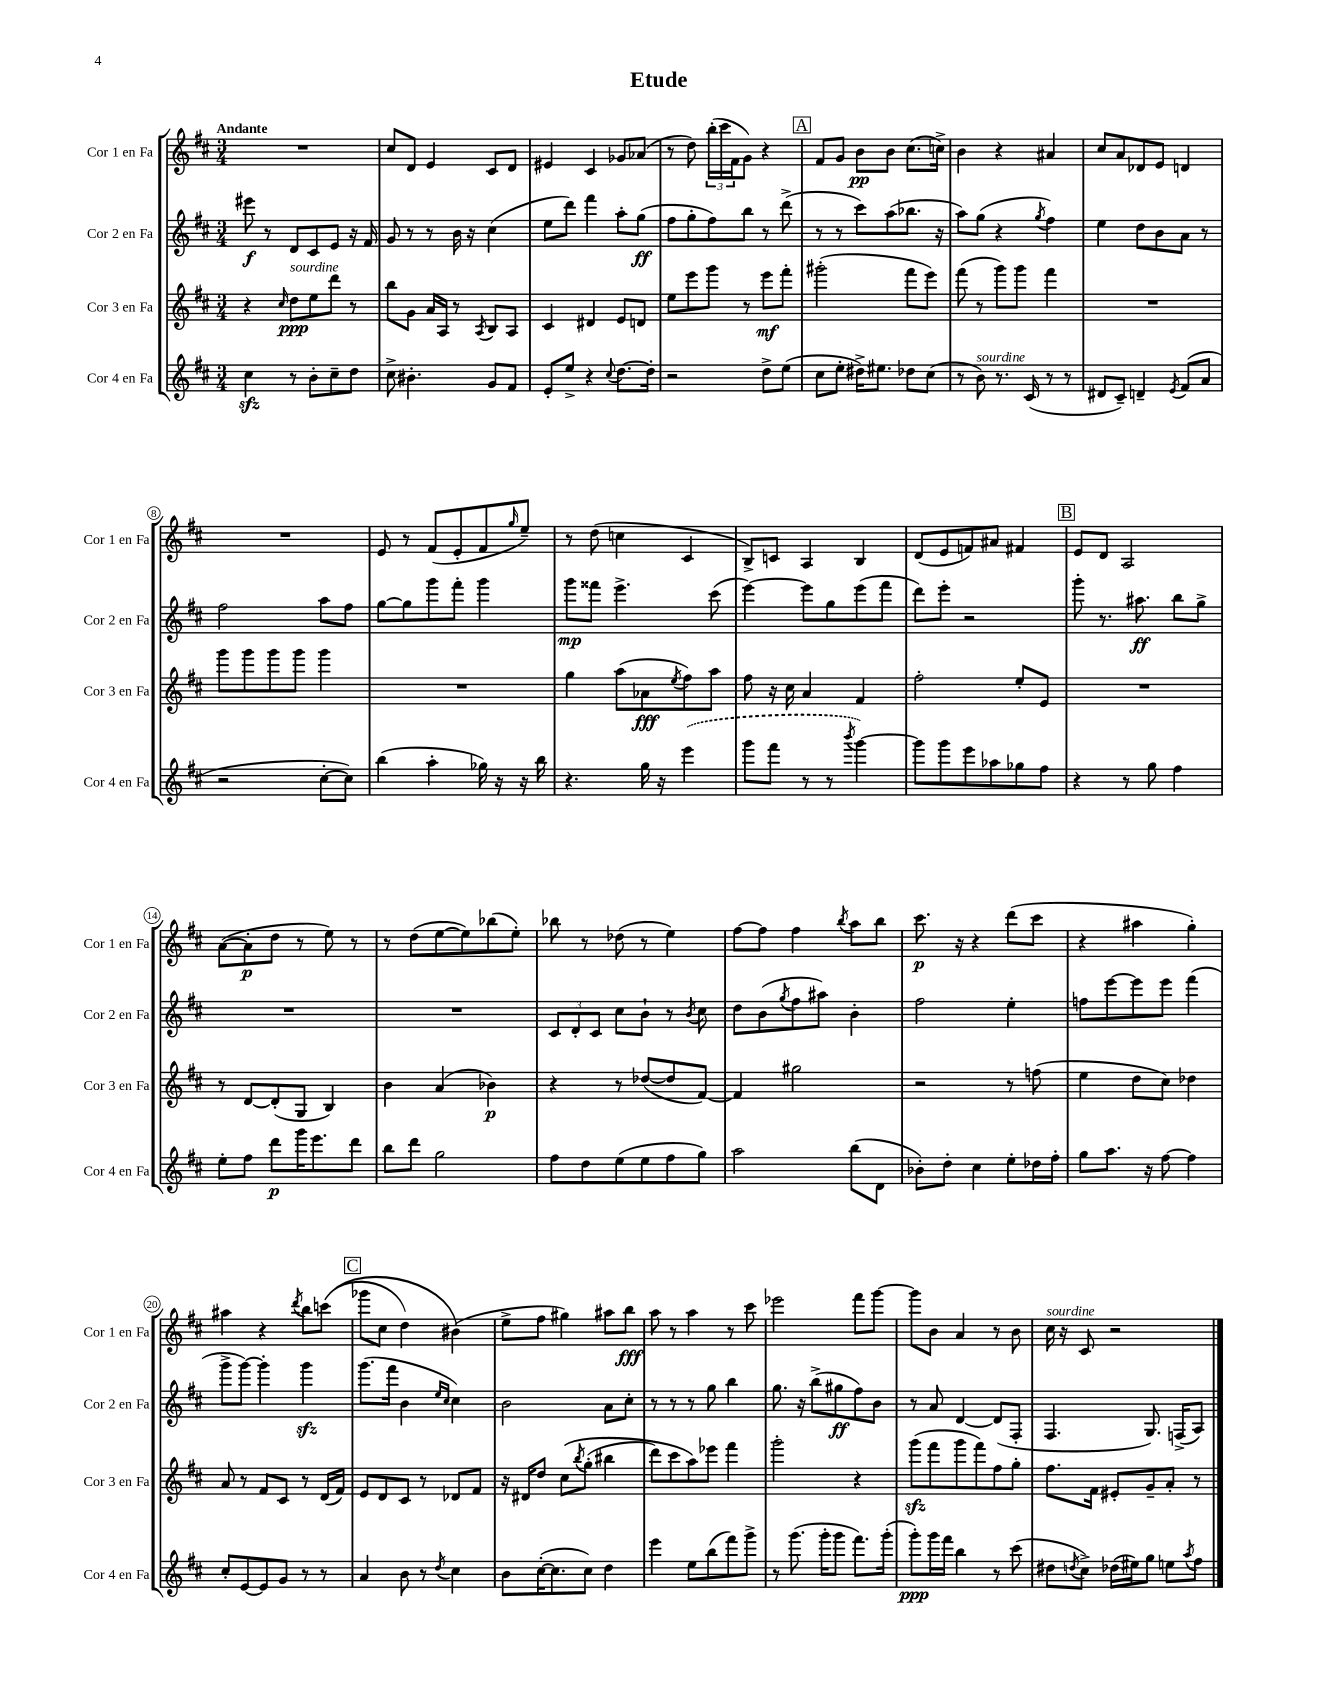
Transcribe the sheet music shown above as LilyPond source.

\header { title = "Etude" }
<<
\new StaffGroup <<
\new Staff = "s0" \with { instrumentName = "Cor 1 en Fa" shortInstrumentName = "Cor 1 en Fa" } {
    \clef treble \key d \major \numericTimeSignature \time 3/4 \tempo "Andante"
    R2. |
    cis''8 d'8 e'4 cis'8 d'8 |
    eis'4 cis'4 ges'8 aes'8( |
    r8 d''8) \tuplet 3/2 { b''16-.( cis'''16 fis'16 } g'8) r4 |
    \mark \markup { \box "A" } fis'8 g'8 b'8\pp b'8 cis''8.( c''16->) |
    b'4 r4 ais'4 |
    cis''8 a'8 des'8 e'8 d'4 |
    R2. |
    e'8 r8 fis'8( e'8-. fis'8 \grace { g''16 } e''8--) |
    r8 d''8( c''4 cis'4 |
    b8->) c'8 a4 b4 |
    d'8( e'8 f'8) ais'8 fis'4 |
    \mark \markup { \box "B" } e'8 d'8 a2 |
    a'8~( a'8-.\p d''8 r8 e''8) r8 |
    r8 d''8( e''8~ e''8) bes''8( e''8-.) |
    bes''8 r8 des''8( r8 e''4) |
    fis''8~ fis''8 fis''4 \acciaccatura { b''8 } a''8 b''8 |
    cis'''8.\p r16 r4 d'''8( cis'''8 |
    r4 ais''4 g''4-.) |
    ais''4 r4 \acciaccatura { d'''8 } b''8 c'''8(\( |
    \mark \markup { \box "C" } ges'''8 cis''8 d''4) bis'4(\) |
    e''8-> fis''8 gis''4) ais''8 b''8\fff |
    a''8 r8 a''4 r8 cis'''8 |
    ees'''2 fis'''8 g'''8~ |
    g'''8 b'8 a'4 r8 b'8 |
    cis''16^\markup { \italic "sourdine" } r16 cis'8 r2 \bar "|." |
}
\new Staff = "s1" \with { instrumentName = "Cor 2 en Fa" shortInstrumentName = "Cor 2 en Fa" } {
    \clef treble \key d \major \numericTimeSignature \time 3/4
    eis'''8\f r8 d'8 cis'8 e'8 r16 fis'16 |
    g'8 r8 r8 b'16 r16 cis''4( |
    e''8 d'''8) fis'''4 a''8-. g''8\ff( |
    fis''8 g''8-. fis''8) b''8 r8 d'''8->( |
    \mark \markup { \box "A" } r8 r8 cis'''8) a''8( bes''8. r16 |
    a''8) g''8( r4 \acciaccatura { g''8 } fis''4) |
    e''4 d''8 b'8 a'8 r8 |
    fis''2 a''8 fis''8 |
    g''8~ g''8 g'''8 fis'''8-. g'''4 |
    g'''8\mp fisis'''8 e'''4.-> cis'''8( |
    e'''4~) e'''8 g''8 e'''8( fis'''8 |
    d'''8) e'''8-. r2 |
    \mark \markup { \box "B" } g'''8-. r8. ais''8.\ff b''8 g''8-> |
    R2. |
    R2. |
    \tuplet 3/2 { cis'8 d'8-. cis'8 } cis''8 b'8-! r8 \acciaccatura { b'8 } cis''8 |
    d''8 b'8( \acciaccatura { g''8 } fis''8 ais''8) b'4-. |
    fis''2 e''4-. |
    f''8 e'''8~ e'''8 e'''8 fis'''4( |
    g'''8-> g'''8~) g'''4-. g'''4\sfz |
    \mark \markup { \box "C" } g'''8.( fis'''16 b'4 \grace { e''16 cis''16 } cis''4) |
    b'2 a'8 cis''8-. |
    r8 r8 r8 g''8 b''4 |
    g''8. r16 b''8->( gis''8\ff fis''8) b'8 |
    r8 a'8 d'4~ d'8( fis8-. |
    fis4. g8.) f16->( a8) \bar "|." |
}
\new Staff = "s2" \with { instrumentName = "Cor 3 en Fa" shortInstrumentName = "Cor 3 en Fa" } {
    \clef treble \key d \major \numericTimeSignature \time 3/4
    r4 \grace { cis''16 } d''8\ppp^\markup { \italic "sourdine" } e''8 d'''8 r8 |
    b''8 g'8 a'16 a16 r8 \acciaccatura { a8 } b8 a8 |
    cis'4 dis'4 e'8 d'8 |
    e''8 e'''8 g'''8 r8 e'''8\mf fis'''8-. |
    \mark \markup { \box "A" } gis'''2-.( fis'''8 e'''8) |
    fis'''8( r8 g'''8) g'''8 fis'''4 |
    R2. |
    g'''8 g'''8 g'''8 g'''8 g'''4 |
    R2. |
    g''4 a''8( aes'8\fff \acciaccatura { e''8 } fis''8) a''8 |
    fis''8 r16 cis''16 a'4 fis'4 |
    fis''2-. e''8-. e'8 |
    \mark \markup { \box "B" } R2. |
    r8 d'8~ d'8-.( g8 b4) |
    b'4 a'4( bes'4\p) |
    r4 r8 des''8~( des''8 fis'8~) |
    fis'4 gis''2 |
    r2 r8 f''8( |
    e''4 d''8 cis''8) des''4 |
    a'8 r8 fis'8 cis'8 r8 d'16( fis'16) |
    \mark \markup { \box "C" } e'8 d'8 cis'8 r8 des'8 fis'8 |
    r16 dis'16 d''8 cis''8\( \acciaccatura { b''8 } g''8-.( bis''4 |
    d'''8) cis'''8 a''8\) ees'''8 fis'''4 |
    g'''2-. r4 |
    g'''8\sfz( fis'''8 g'''8 fis'''8) fis''8 g''8-. |
    fis''8. fis'16 eis'8-. g'8-- a'8-. r8 \bar "|." |
}
\new Staff = "s3" \with { instrumentName = "Cor 4 en Fa" shortInstrumentName = "Cor 4 en Fa" } {
    \clef treble \key d \major \numericTimeSignature \time 3/4
    cis''4\sfz r8 b'8-. cis''8-- d''8 |
    cis''8-> bis'4.-. g'8 fis'8 |
    e'8-. e''8-> r4 \appoggiatura { cis''8 } d''8.~ d''16-. |
    r2 d''8-> e''8( |
    \mark \markup { \box "A" } cis''8 e''8-. dis''16->) eis''8. des''8 cis''8( |
    r8 b'8^\markup { \italic "sourdine" }) r8. cis'16( r8 r8 |
    dis'8 cis'8--) d'4-- \acciaccatura { e'8 } fis'8( a'8 |
    r2 cis''8~-. cis''8) |
    b''4( a''4-. ges''16) r16 r16 b''16 |
    r4. g''16 r16 \once \slurDashed e'''4( |
    g'''8 fis'''8 r8 r8 \acciaccatura { b'''8 } g'''4~) |
    g'''8 g'''8 e'''8 aes''8 ges''8 fis''8 |
    \mark \markup { \box "B" } r4 r8 g''8 fis''4 |
    e''8-. fis''8 d'''8\p g'''16 e'''8. d'''8 |
    b''8 d'''8 g''2 |
    fis''8 d''8 e''8( e''8 fis''8 g''8) |
    a''2 b''8( d'8 |
    bes'8-.) d''8-. cis''4 e''8-. des''16 fis''16-. |
    g''8 a''8. r16 fis''8~ fis''4 |
    cis''8-. e'8~ e'8 g'8 r8 r8 |
    \mark \markup { \box "C" } a'4 b'8 r8 \acciaccatura { d''8 } cis''4 |
    b'8 cis''16~-.( cis''8. cis''8) d''4 |
    e'''4 e''8 b''8( fis'''8) g'''8-> |
    r8 g'''8.( g'''16-. g'''8 fis'''8.) g'''16-.( |
    g'''8-.\ppp) g'''16 fis'''16 b''4 r8 cis'''8( |
    dis''8 \acciaccatura { d''8 } cis''8->) des''16( eis''16) g''8 e''8 \acciaccatura { a''8 } fis''8 \bar "|." |
}
>>
>>
\layout { \context { \Score \override BarNumber.stencil = #(make-stencil-circler 0.1 0.3 ly:text-interface::print) } }
